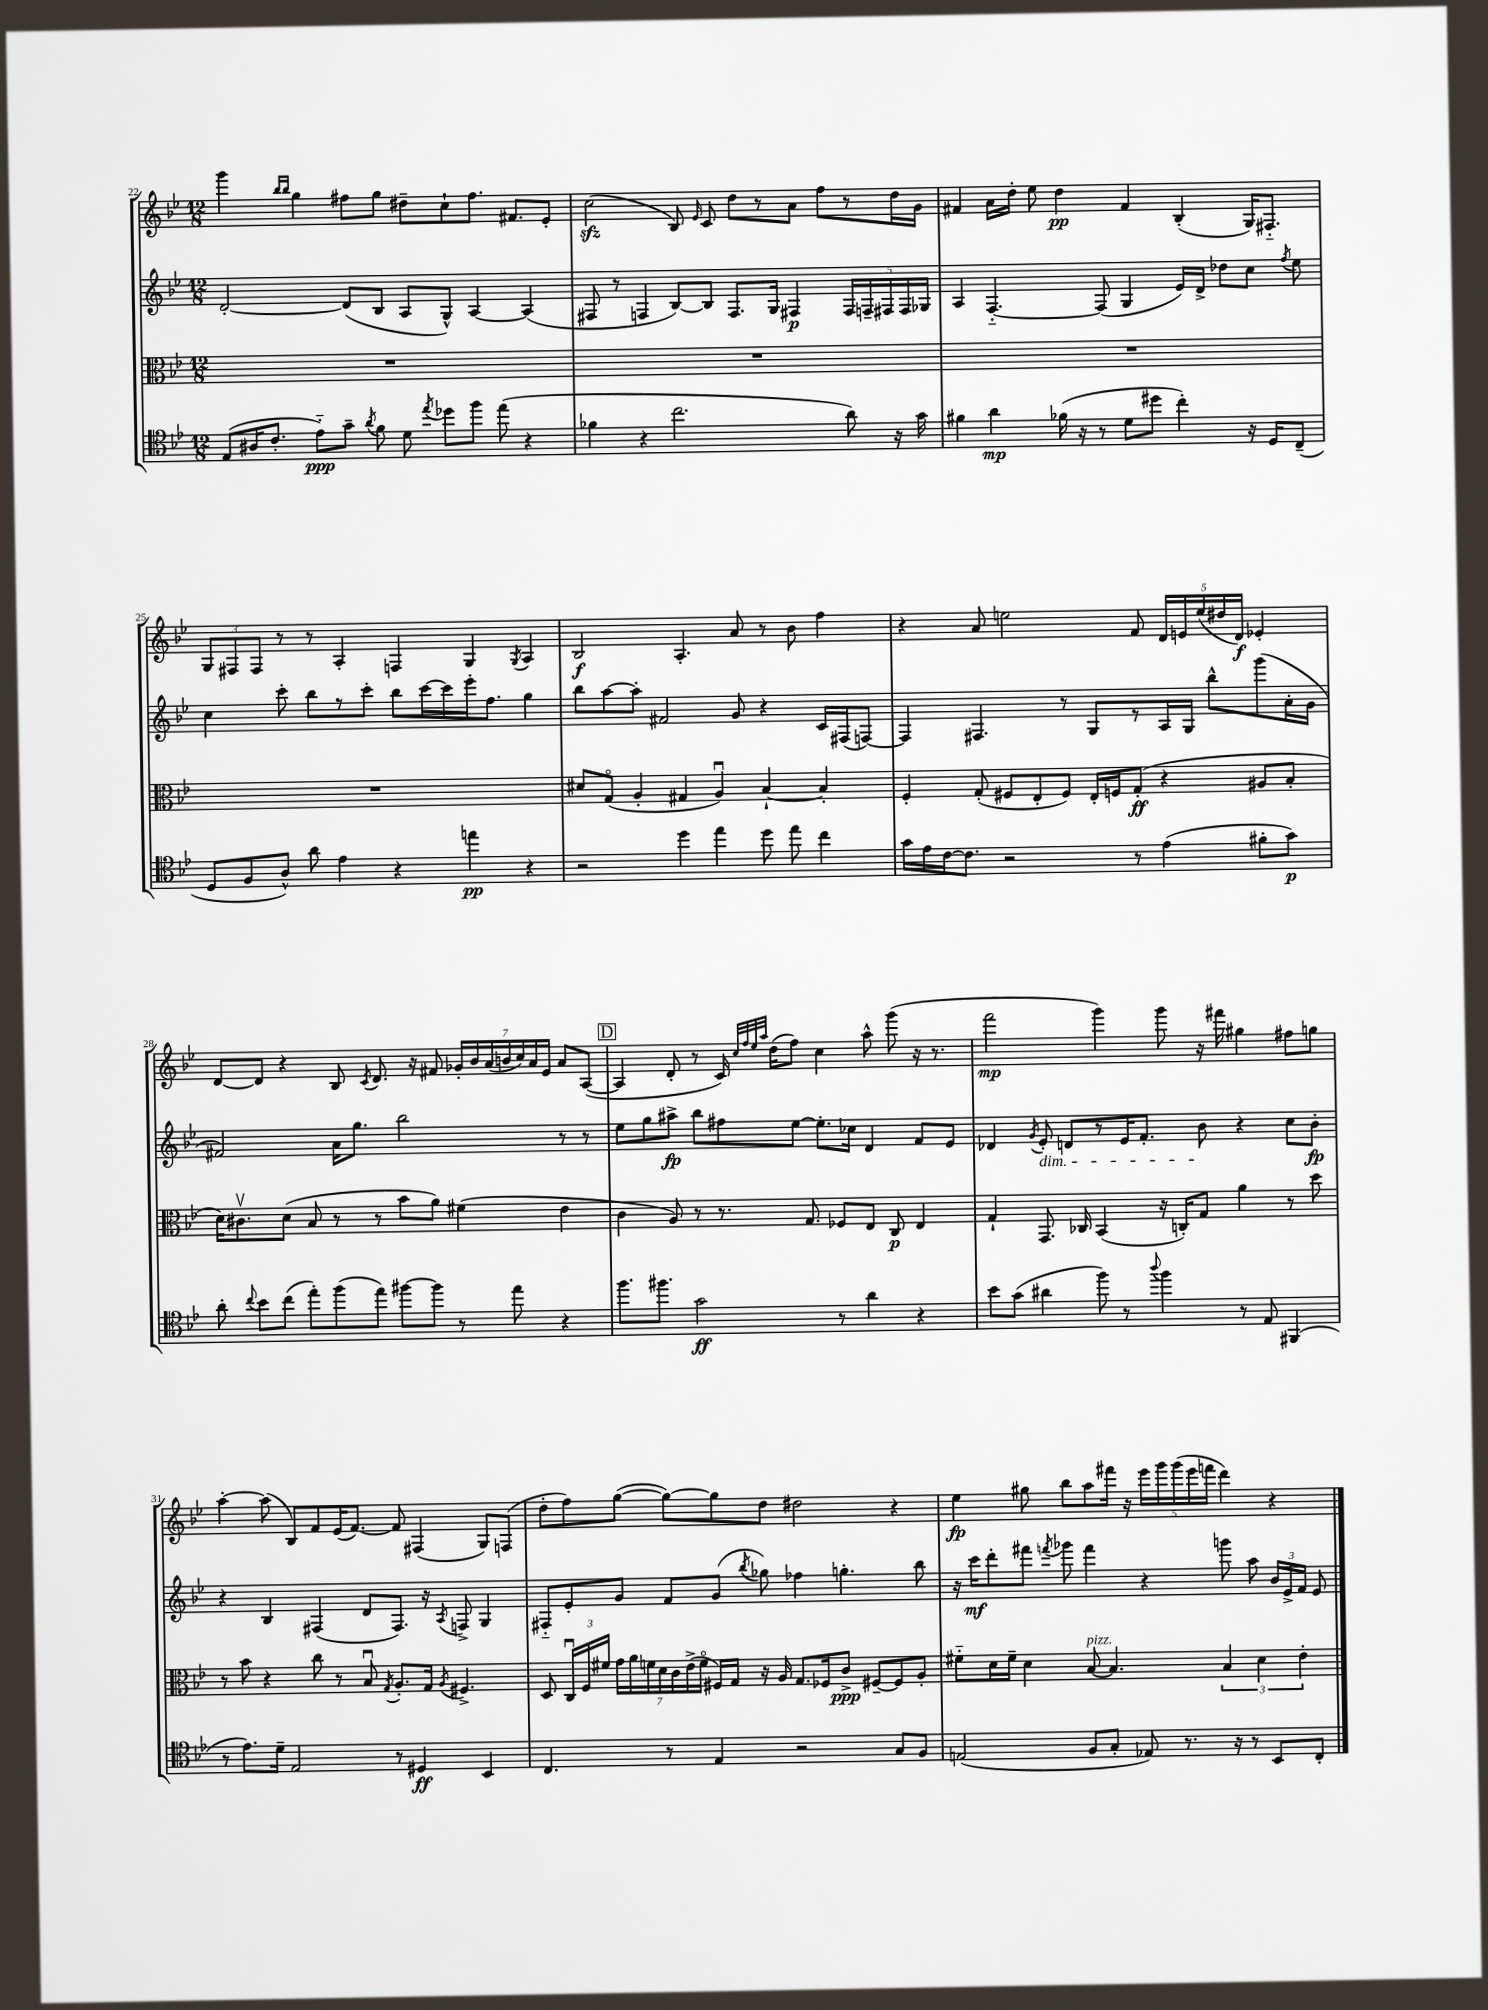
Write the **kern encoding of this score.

**kern	**kern	**kern	**kern
*staff4	*staff3	*staff2	*staff1
*clefC4	*clefC3	*clefG2	*clefG2
*k[b-e-]	*k[b-e-]	*k[b-e-]	*k[b-e-]
*M12/8	*M12/8	*M12/8	*M12/8
(8E-	1.r	[2d'	4ggg
16A#	.	.	.
8.c'	.	.	.
.	.	.	16qqbb-
.	.	.	16qqbb-
.	.	.	4gg
8e-'~)	.	.	.
8g~	.	(8d]	8ff#
8qa	.	.	.
8f	.	8B-	8gg
8d	.	8A	8dd#~
8qee-	.	.	.
8dd-	.	8G^^)	8cc`
8ff	.	[4A	8.ff#
(8ee-	.	.	.
.	.	.	8.f#
4r	.	(4A]	.
.	.	.	8e-'
=	=	=	=
4f-	1.r	8F#	(2cc
.	.	8r	.
4r	.	4F	.
2.cc	.	[8B-)	8B-)
.	.	.	16qqe-
.	.	8B-]	8c
.	.	8.F	8dd
.	.	.	8r
.	.	16G	.
.	.	4F#	8a
.	.	.	8ff
8a)	.	20F#	8r
.	.	20F~	.
.	.	20F#	.
16r	.	.	16dd
.	.	20F#	.
16g	.	.	16g
.	.	20G-	.
=	=	=	=
4f#	1.r	4A	4f#
4a	.	[4.F'~	16a
.	.	.	16dd'
.	.	.	8ee-
(16f-	.	.	4dd
16r	.	.	.
8r	.	(8F]	.
8d	.	4G	4f#
8dd#	.	.	.
4cc')	.	16e-)	(4B-'
.	.	16d^	.
.	.	8dd-	.
16r	.	8cc	16G)
16D	.	.	8.F#'~
.	.	8qff	.
(8C~	.	8ee-	.
=	=	=	=
8D	1.r	4cc	12G
.	.	.	12F#
8F	.	.	.
.	.	.	12F#
8A^^)	.	8ccc'	8r
8a	.	8bb-	8r
4e-	.	8r	4A'
.	.	8ccc'	.
4r	.	8bb-	4F
.	.	[16ccc	.
.	.	16ccc]	.
4ee	.	16eee-'	4G
.	.	8.ff	.
.	.	.	8qG
4r	.	4gg	4A
=	=	=	=
2r	8d#	8bb-	2B-
.	(8Go	[8aa	.
.	4A'	8aa']	.
.	.	2f#	.
4dd	4G#	.	4.A'
4ee-	4Au)	.	.
.	.	8g	8a
8dd	[4B-`	4r	8r
8ee-	.	.	8b-
4cc	4B-']	16c	4ff
.	.	(16F#	.
.	.	[8F)	.
=	=	=	=
16g	4F'	4F]	4r
16e-	.	.	.
[16c	.	.	.
8.c]	.	.	.
.	(8G'	4.F#	8a
2r	8F#	.	2ee
.	8E-'	.	.
.	8F#)	8r	.
.	16E-'	8G	.
.	16F	.	.
8r	(8G'	8r	8f
(4e-	4r	16A	20d
.	.	.	20e
.	.	16G	.
.	.	.	(20ee
.	.	8bb-^^	.
.	.	.	20dd#
.	.	.	20d)
8f#'	8A#	(8ggg	4e-'
8g)	8B-'	16a'	.
.	.	16g	.
=	=	=	=
8a'	16d)	2f#)	[8d
.	8.c#v	.	.
8qqcc	.	.	.
8b-	.	.	8d]
(8cc	(8d	.	4r
8ee-')	8B-	.	.
(8ff	8r	16a	8B-
.	.	8.gg	.
.	.	.	8qc
8ee-)	8r	.	8.d
[8ff#	8b-	2bb-	.
.	.	.	16r
8ff#]	8a)	.	8f#
8r	(4f#	.	28g-'
.	.	.	28b-
.	.	.	(28a
.	.	.	28b
8ee-	.	.	.
.	.	.	28cc)
.	.	.	28a
.	.	.	28e-
4r	4e-	8r	8a
.	.	8r	([8A
=	=	=	=
8.ff	4c	8ee-	4A]
.	.	8gg	.
8.ff#	.	.	.
.	8A)	8aa#^	8d'
2g	8r	8bb-	8r
.	8.r	8ff#	16c)
.	.	.	32qqcc
.	.	.	32qqff
.	.	.	32qqee-
.	.	.	32qqaa
.	.	.	(16dd
.	.	[8ee-	8ff)
.	8.G	.	.
.	.	8.ee-']	4cc
8r	8F-	.	.
.	.	16cc-	.
4a	8E-	4d	8aa^^
.	8C	.	(8ggg
4r	4E-	8f	16r
.	.	.	8.r
.	.	8e-	.
=	=	=	=
8b-	4G`	4d-	2fff
(8g	.	.	.
.	.	8qg	.
4a#	8.GG	8e-'	.
.	.	8d	.
.	16C-	.	.
8ff)	(4BB-	8r	4ggg)
8r	.	16e-	.
.	.	8.f'	.
8qqaa	.	.	.
4ff	16r	.	8ggg
.	16C')	.	.
.	8G	8b-	16r
.	.	.	16fff#
8r	4a	4r	4gg#
8E-	.	.	.
(4FF#	8r	8cc	8ff#
.	8dd	8b-'	8gg
=	=	=	=
8r	8r	4r	[4aa'
8.e-)	8b-	.	.
.	4r	4B-	(8aa]
16d~	.	.	.
2E-	.	.	8B-)
.	8cc	(4F#	8f
.	8r	.	(16e-
.	.	.	[8.f)
.	8B-u	8d	.
.	8qG	.	.
8r	8.A'	8.F#)	8f]
4D#	.	.	(4F#
.	16G	16r	.
.	8qA	8qA	.
.	4.F#^	8F^	.
4BB-	.	4G	8G)
.	.	.	(8F
=	=	=	=
4.C	8D	8F#'~	8dd'
.	24Cu	8e-'	8ff)
.	24F	.	.
.	24f#	.	.
.	28g	8g	([8gg
.	28a	.	.
.	28f	.	.
.	28d	.	.
8r	.	8f	8gg_)
.	28c	.	.
.	(28e-^	.	.
.	28fo	.	.
4E-	16F#)	(8g	8gg]
.	16G	.	.
.	.	8qbb-	.
.	16r	8gg-)	8dd
.	16A	.	.
2r	8.G	4ff-	2dd#
.	16F-	.	.
.	8c^	4.gg'	.
.	[8F#~	.	.
8G	8F#]	.	4r
8F	8A'	8bb-	.
=	=	=	=
(2E	8f#'~	16r	4ee-
.	.	16ccc	.
.	16d	8ddd'	.
.	16f#~	.	.
.	4d	8fff#	8gg#
.	.	8qfff	.
.	.	8ggg-	8bb-
8F	[8B-	4fff	8aa
8G'	4.B-]	.	16fff#
.	.	.	16r
8E-)	.	4r	20eee-
.	.	.	20ggg
.	.	.	(20ggg
8.r	.	.	.
.	.	.	20eee-
.	.	.	20fff
.	6B-	8ggg	4ddd)
16r	.	.	.
8r	.	8aa	.
.	6d	.	.
8BB-	.	24b-	4r
.	.	24e-^	.
.	6e-'	24f	.
8C'	.	8e-	.
==	==	==	==
*-	*-	*-	*-
